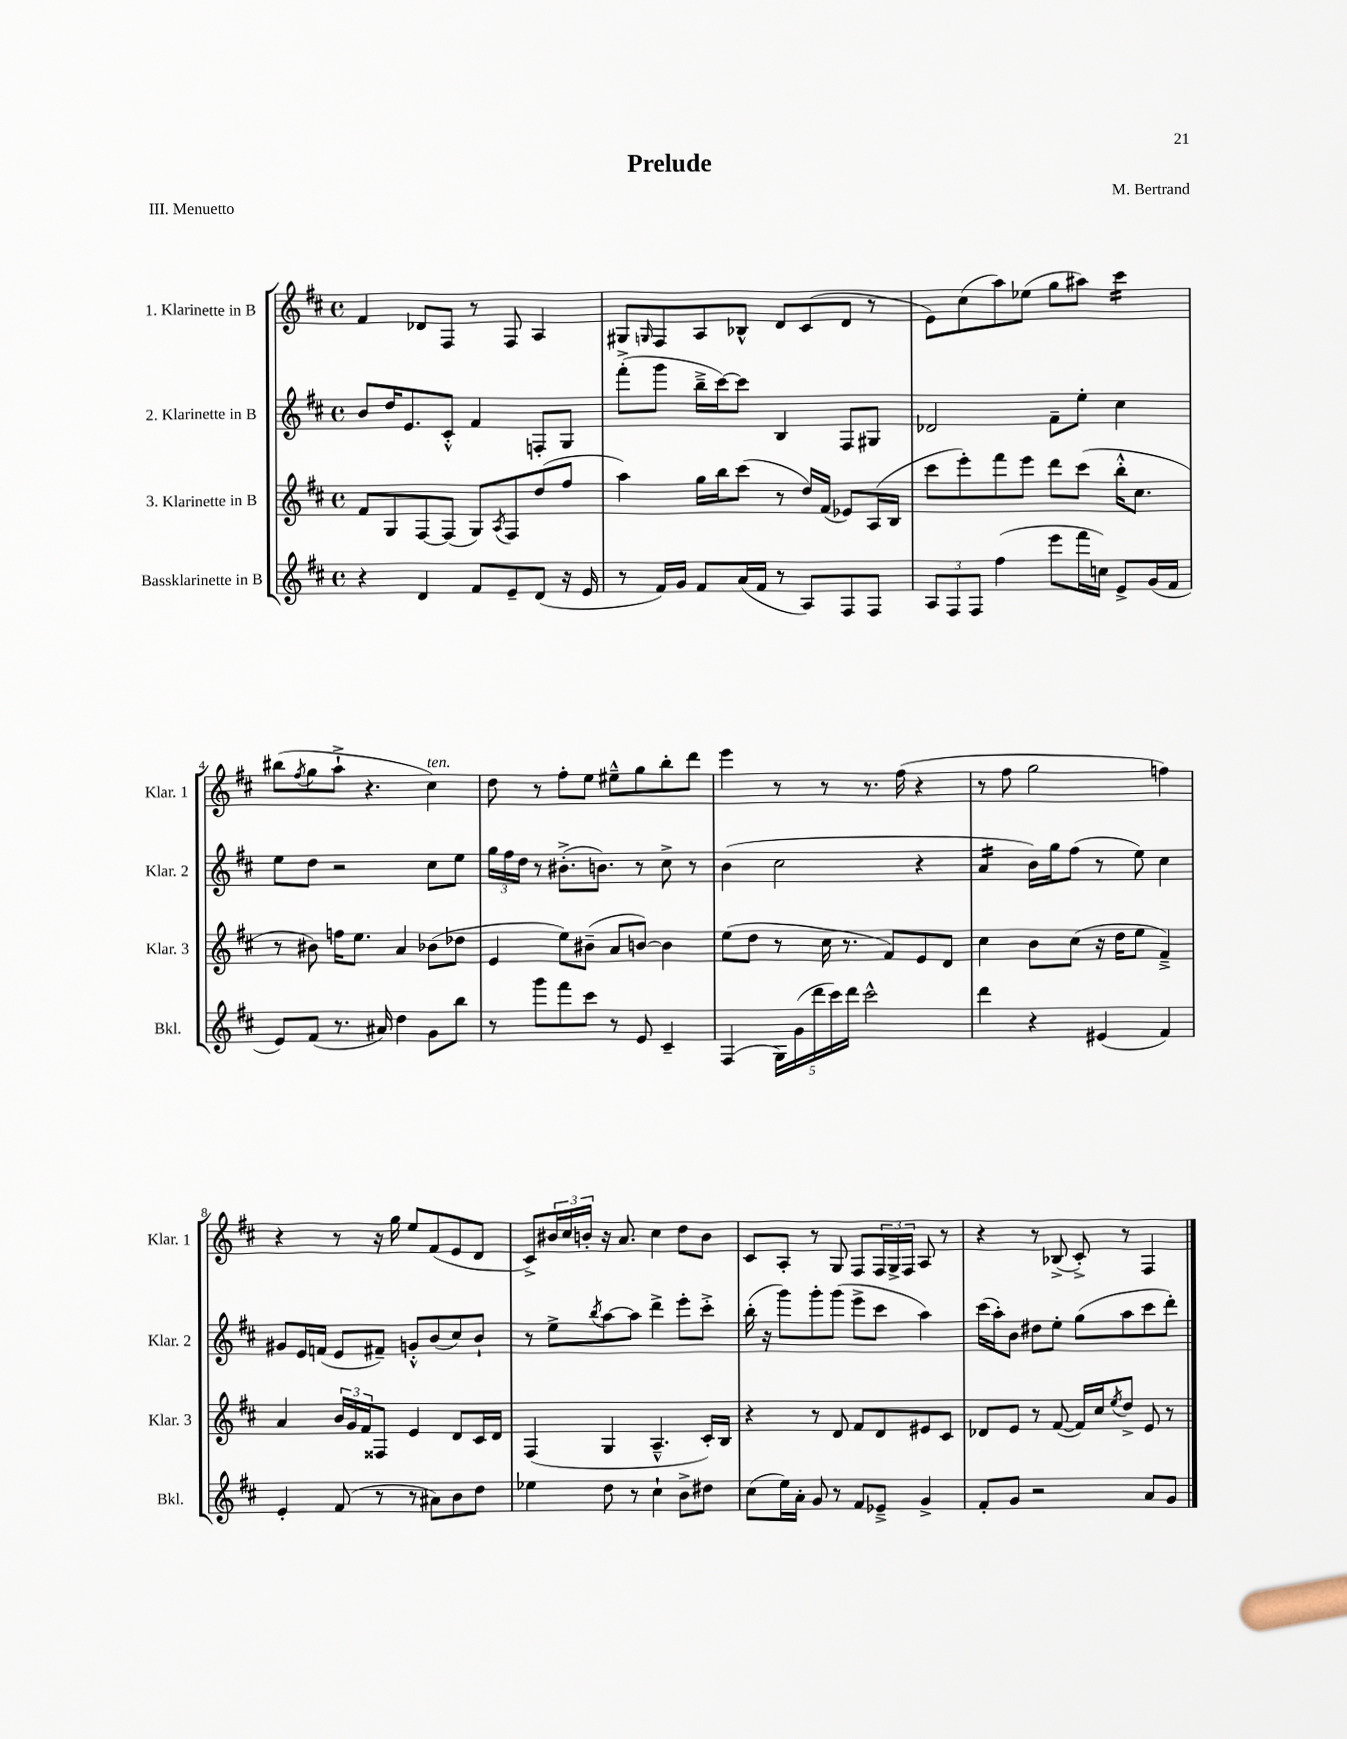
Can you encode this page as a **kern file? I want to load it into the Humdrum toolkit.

**kern	**kern	**kern	**kern
*staff4	*staff3	*staff2	*staff1
*clefG2	*clefG2	*clefG2	*clefG2
*k[f#c#]	*k[f#c#]	*k[f#c#]	*k[f#c#]
*M4/4	*M4/4	*M4/4	*M4/4
*met(c)	*met(c)	*met(c)	*met(c)
4r	8f#/L	8b/L	4f#/
.	8G/	16dd/K	.
.	.	8.e/	.
4d/	[8F#/	.	8d-/L
.	(8F#/]J	8c#'^^/J	8F#/J
8f#/L	8G/L)	4f#/	8r
.	8qA/	.	.
8e~/	8F#/	.	8F#/
(8d/J	(8dd/	8F'/L	4A/
16r	8ff#/J	8G/J	.
16e/	.	.	.
=	=	=	=
8r	4aa\)	(8fff#'^\L	8G#/L
.	.	.	16qqG/
16f#/LL)	.	8ggg\J	8F#/
16g/JJ	.	.	.
8f#/L	16gg\LL	16bb~^\LL	8A/
.	16bb\J	[16ccc#\J)	.
(16a/L	(8ccc#\J	8ccc#\]J	8B-^^/J
16f#/JJ	.	.	.
8r	8r	4B/	8d/L
8A/L)	16dd/LL)	.	(8c#/
.	(16f#/JJ	.	.
8F#/	8e-/L)	8F#/L	8d/J
8F#/J	(16A/L	8G#/J	8r
.	16B/JJ	.	.
=	=	=	=
12A/L	8ccc#\L	2d-/	8e\L)
12F#/	.	.	.
.	8eee'\)	.	(8cc#\
12F#/J	.	.	.
(4ff#\	8fff#\	.	8aa\)
.	8eee\J	.	(8ee-\J
8eee\L	8ddd\L	8f#~\L	8gg\L
16fff#\L	(8ccc#\J	8ee'\J	8aa#\J)
16cc\JJ)	.	.	.
8e^/L	16bb'^^\LK	4cc#\	4ccc#\
.	8.cc#\J	.	.
(16g/L	.	.	.
16f#/JJ	.	.	.
=	=	=	=
8e/L)	8r	8ee\L	(8bb#\L
.	.	.	8qff#/
(8f#/J	8b#\)	8dd\J	8gg\
8.r	16ff\LK	2r	8aa`^\J
.	8.ee\J	.	.
.	.	.	4.r
16a#/)	.	.	.
4dd\	4a/	.	.
8g\L	(8b-\L	8cc#\L	4cc#\)
8bb\J	8dd-\J	8ee\J	.
=	=	=	=
8r	4e/	24gg\LL	8dd\
.	.	24ff#\	.
.	.	24dd\JJ	.
8ggg\L	.	8r	8r
8fff#\	8ee\L)	(8.b#'^\L	8ff#'\L
8ccc#\J	(8b#~\J	.	8ee\J
.	.	8.b\J)	.
8r	8a/L	.	8ee#~^^\L
8e/	[8b/J)	8r	8gg\
4c#~/	4b\]	8cc#^\	8bb'\
.	.	8r	8ddd\J
=	=	=	=
(4F#/	(8ee\L	(4b\	4eee\
.	8dd\J	.	.
20G\LL)	8r	2cc#\	8r
(20g\	.	.	.
20ddd\	.	.	.
.	16cc#\	.	8r
20ccc#\)	.	.	.
.	8.r	.	.
20ddd\JJ	.	.	.
2ccc#^^\	.	.	8.r
.	8f#/L)	.	.
.	.	.	(16ff#\
.	8e/	4r	4r
.	8d/J	.	.
=	=	=	=
4ddd\	4cc#\	4a/	8r
.	.	.	8ff#\
4r	8b\L	16b\LL)	2gg\
.	.	16gg\J	.
.	(8cc#\J	(8ff#\J	.
(4e#/	16r	8r	.
.	16dd\LK	.	.
.	8ee\J	8ee\)	.
4f#/)	4f#~^/)	4cc#\	4ff\)
=	=	=	=
4e'/	4a/	8g#/L	4r
.	.	16e/L	.
.	.	(16f/JJ	.
(8f#/	24b/LL	8e/L	8r
.	24g/	.	.
.	24f#/J	.	.
8r	8F##/J	8f#~/J)	16r
.	.	.	16gg\
8r	4e/	8g'^^/L	8ee/L
8a#\L)	.	(8b/	(8f#/
8b\	8d/L	8cc#/)	8e/
8dd\J	16c#/L	8b`/J	8d/J
.	16d/JJ	.	.
=	=	=	=
4ee-\	(4F#/	8r	8c#^/L)
.	.	8ee^\L	24b#/L
.	.	.	24cc#/
.	.	.	24b'/JJ
.	.	8qbb/	.
8dd\	4G/	[8aa\	16r
.	.	.	8.a/
8r	.	8aa\]J	.
4cc#`\	4.A~^^/	4ddd^\	4cc#\
8b^\L	.	8eee'\L	8dd\L
8dd#\J	16c#'/LL)	8ccc#'^\J	8b\J
.	16B/JJ	.	.
=	=	=	=
(8cc#\L	4r	(16bb'\	8c#/L
.	.	16r	.
16ee\L)	.	8ggg\L)	8A'/J
16a'\JJ	.	.	.
8g/	8r	8ggg'\	8r
8r	8d/	(8ggg\J	8G/
8f#/L	8f#/L	8eee^\L	8F#/L
8e-~^/J	8d/	8ccc#\J	24F#/L
.	.	.	24G^/
.	.	.	24F#/JJ
4g^/	8e#/	4aa\)	8A/
.	8c#/J	.	8r
=	=	=	=
8f#'/L	8d-/L	(16ccc#\LL	4r
.	.	16aa'\J)	.
8g/J	8e/J	8b\J	.
2r	8r	8dd#\L	8r
.	([8f#/	8ee'\J	(8B-^/
.	16f#/]LL)	(8gg\L	8c#'^/)
.	16cc#/J	.	.
.	8qee/	.	.
.	8dd^/J	8aa\	8r
8a/L	8e/	8ccc#\	4F#/
8g/J	8r	8ddd'\J)	.
==	==	==	==
*-	*-	*-	*-
